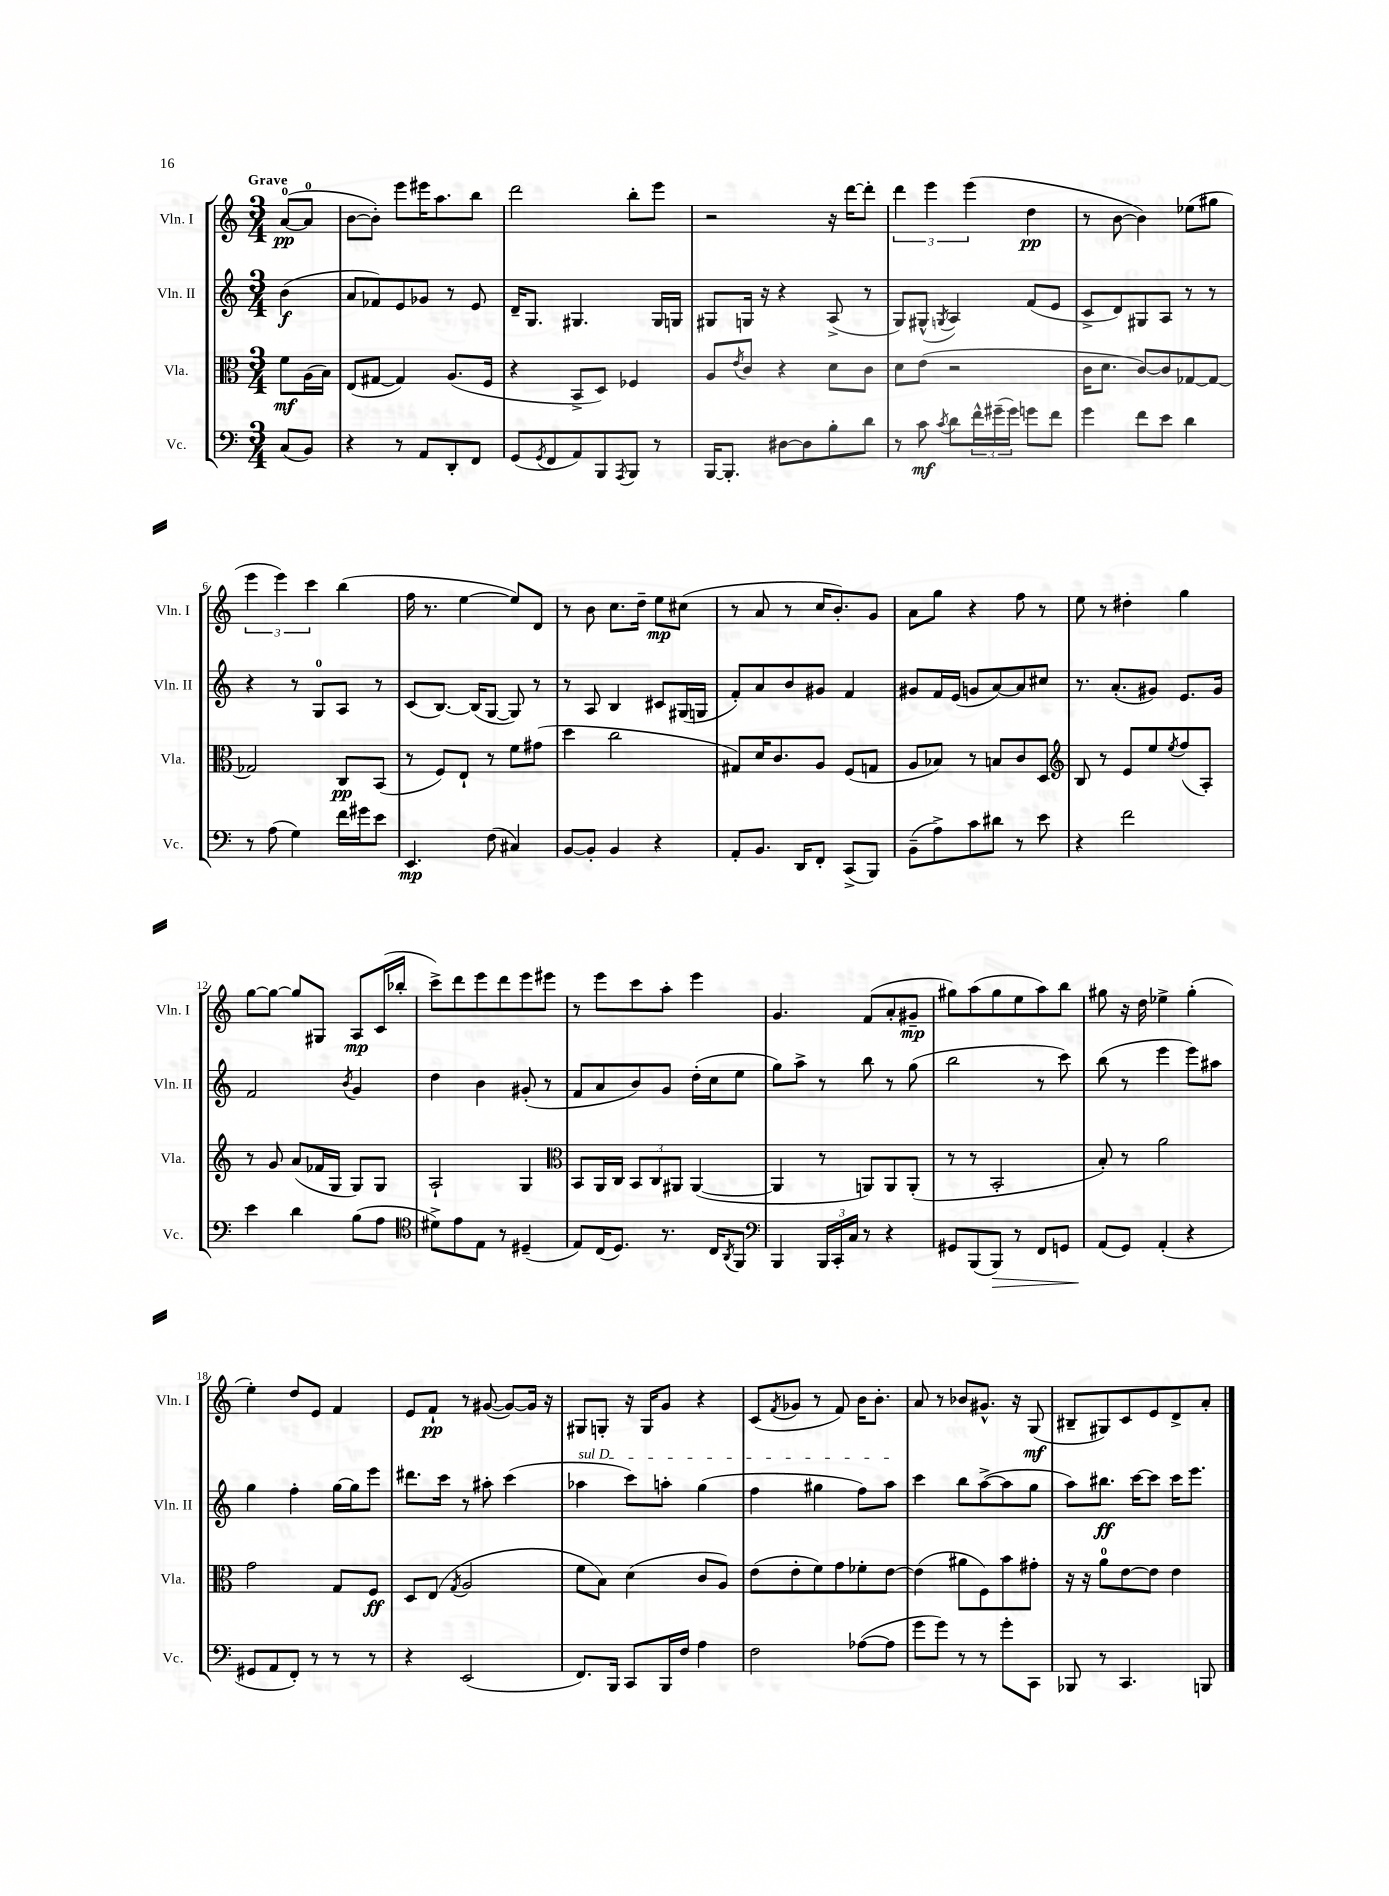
<<
\new StaffGroup <<
\new Staff = "s0" \with { instrumentName = "Vln. I" shortInstrumentName = "Vln. I" } {
    \clef treble \key c \major \numericTimeSignature \time 3/4 \partial 4 \tempo "Grave"
    a'8-0~\pp( a'8-0 |
    b'8~ b'8-.) e'''8 eis'''16 a''8. b''8 |
    d'''2 b''8-. e'''8 |
    r2 r16 d'''16~ d'''8-. |
    \tuplet 3/2 { d'''4 e'''4 e'''4( } d''4\pp |
    r8 b'8~ b'4) ees''8( gis''8 |
    \tuplet 3/2 { e'''4 e'''4) c'''4 } b''4( |
    f''16 r8. e''4~ e''8) d'8 |
    r8 b'8 c''8. d''16-- e''8\mp cis''8( |
    r8 a'8 r8 c''16 b'8.-.) g'8 |
    a'8 g''8 r4 f''8 r8 |
    e''8 r8 dis''4-. g''4 |
    g''8~ g''8~ g''8 gis8 a8\mp c'16( bes''16-. |
    c'''8->) d'''8 e'''8 d'''8 e'''8 eis'''8 |
    r8 e'''8 c'''8 a''8-. e'''4 |
    g'4. f'8( a'8-. gis'8--\mp |
    gis''8) a''8( gis''8 e''8 a''8) b''8 |
    gis''8 r16 d''16 ees''4-> gis''4-.( |
    e''4-.) d''8 e'8 f'4 |
    e'8 f'8-!\pp r8 gis'8~( gis'8~) gis'16 r16 |
    gis8 g8-. r16 g16 g'8 r4 |
    c'8( \acciaccatura { f'8 } ges'8 r8 f'8) b'16 b'8.-. |
    a'8 r8 bes'8 gis'8.-^ r16 g8\mf( |
    bis8-- gis8) c'8 e'8 d'8-> a'8-. \bar "|." |
}
\new Staff = "s1" \with { instrumentName = "Vln. II" shortInstrumentName = "Vln. II" } {
    \clef treble \key c \major \numericTimeSignature \time 3/4 \partial 4
    b'4\f( |
    a'8 fes'8) e'8 ges'8 r8 e'8 |
    d'16-- g8. gis4. gis16 g16 |
    gis8 g16 r16 r4 a8->( r8 |
    g8) gis8-^( \acciaccatura { g8 } a4) f'8( e'8 |
    c'8-> d'8) gis8 a8 r8 r8 |
    r4 r8 g8-0 a8 r8 |
    c'8( b8.~) b16( g8~ g8) r8 |
    r8 a8 b4 cis'8 gis16( g16 |
    f'8-.) a'8 b'8 gis'8 f'4 |
    gis'8 f'16 e'16( g'8 a'8~) a'8 cis''8 |
    r8. a'8.-.( gis'8) e'8. gis'16 |
    f'2 \acciaccatura { b'8 } g'4 |
    d''4 b'4 gis'8-.( r8 |
    f'8 a'8 b'8) g'8 d''16-.( c''16 e''8 |
    g''8) a''8-> r8 b''8 r8 g''8( |
    b''2 r8 c'''8) |
    b''8( r8 e'''4 e'''8) ais''8 |
    g''4 f''4-. g''16~ g''16 e'''8 |
    dis'''8. c'''16 r8 ais''8-. c'''4( |
    \once \override TextSpanner.bound-details.left.text = \markup { \italic "sul D" } aes''4\startTextSpan c'''8) a''8-. g''4( |
    f''4 gis''4 f''8) a''8\stopTextSpan |
    c'''4 b''8 a''8~->( a''8 g''8 |
    a''8) bis''8.\ff c'''16~ c'''8 c'''16 e'''8. \bar "|." |
}
\new Staff = "s2" \with { instrumentName = "Vla." shortInstrumentName = "Vla." } {
    \clef alto \key c \major \numericTimeSignature \time 3/4 \partial 4
    f'8\mf a16( b16) |
    e8( gis8~ gis4) a8.( f16 |
    r4 b,8-> d8) fes4 |
    a8 \acciaccatura { e'8 } c'8 r4 d'8 c'8 |
    d'8 e'8( r2 |
    c'16 d'8. c'8~) c'8 ges8~ ges8~ |
    ges2 c8\pp b,8( |
    r8 f8) e8-! r8 f'8 gis'8( |
    d''4 c''2 |
    gis8) d'16 c'8. a8 f8( g8 |
    a8 bes8) r8 b8 c'8 d8 |
    \clef treble b8 r8 e'8 e''8 \acciaccatura { e''8 } f''8( a8-.) |
    r8 g'8 a'8( fes'16 g16 g8) g8 |
    a2-! g4 |
    \clef alto b,8 a,16 c16 \tuplet 3/2 { b,8 c8 ais,8 } ais,4~( |
    ais,4 r8 a,8) a,8 a,8-.( |
    r8 r8 b,2-. |
    b8-.) r8 a'2 |
    g'2 g8 f8\ff |
    d8 e8( \acciaccatura { g8 } a2 |
    f'8 b8) d'4( c'8 a8) |
    e'8( e'8-. f'8) g'8 fes'8-. e'8~ |
    e'4( ais'8 f8) b'8 gis'8-. |
    r16 r16 a'8-0 e'8~ e'8 e'4 \bar "|." |
}
\new Staff = "s3" \with { instrumentName = "Vc." shortInstrumentName = "Vc." } {
    \clef bass \key c \major \numericTimeSignature \time 3/4 \partial 4
    c8( b,8) |
    r4 r8 a,8 d,8-. f,8 |
    g,8( \acciaccatura { g,8 } f,8 a,8) b,,8 \acciaccatura { a,,8 } b,,8 r8 |
    b,,16~ b,,8.-. dis8~ dis8 b8-. d'8 |
    r8 c'8\mf \acciaccatura { c'8 } d'8 \tuplet 3/2 { f'16-^ gis'16--( gis'16) } g'8 f'8 |
    g'4 f'8 e'8 d'4 |
    r8 a8( g4) f'16 gis'16 e'8 |
    e,4.\mp f8( cis4) |
    b,8~ b,8-. b,4 r4 |
    a,8-. b,8. d,16 f,8-. c,8->( b,,8) |
    b,8--( a8->) c'8 dis'8 r8 e'8 |
    r4 f'2 |
    e'4 d'4 b8( a8 |
    \clef tenor dis'8->) e'8 e8 r8 dis4--( |
    e8) c16( d8.) r8. c16 \acciaccatura { a,8 } f,8 |
    \clef bass b,,4 \tuplet 3/2 { b,,16 c,16-. c16 } r8 r4 |
    gis,8 b,,8( b,,8\>) r8 f,8 g,8 |
    a,8\!( g,8) a,4-.( r4 |
    gis,8 a,8 f,8-.) r8 r8 r8 |
    r4 e,2( |
    f,8.) b,,16 c,8 b,,16 f16 a4 |
    f2 aes8~( aes8 |
    g'8 g'8) r8 r8 g'8-. c,8 |
    bes,,8 r8 c,4. b,,8 \bar "|." |
}
>>
>>
